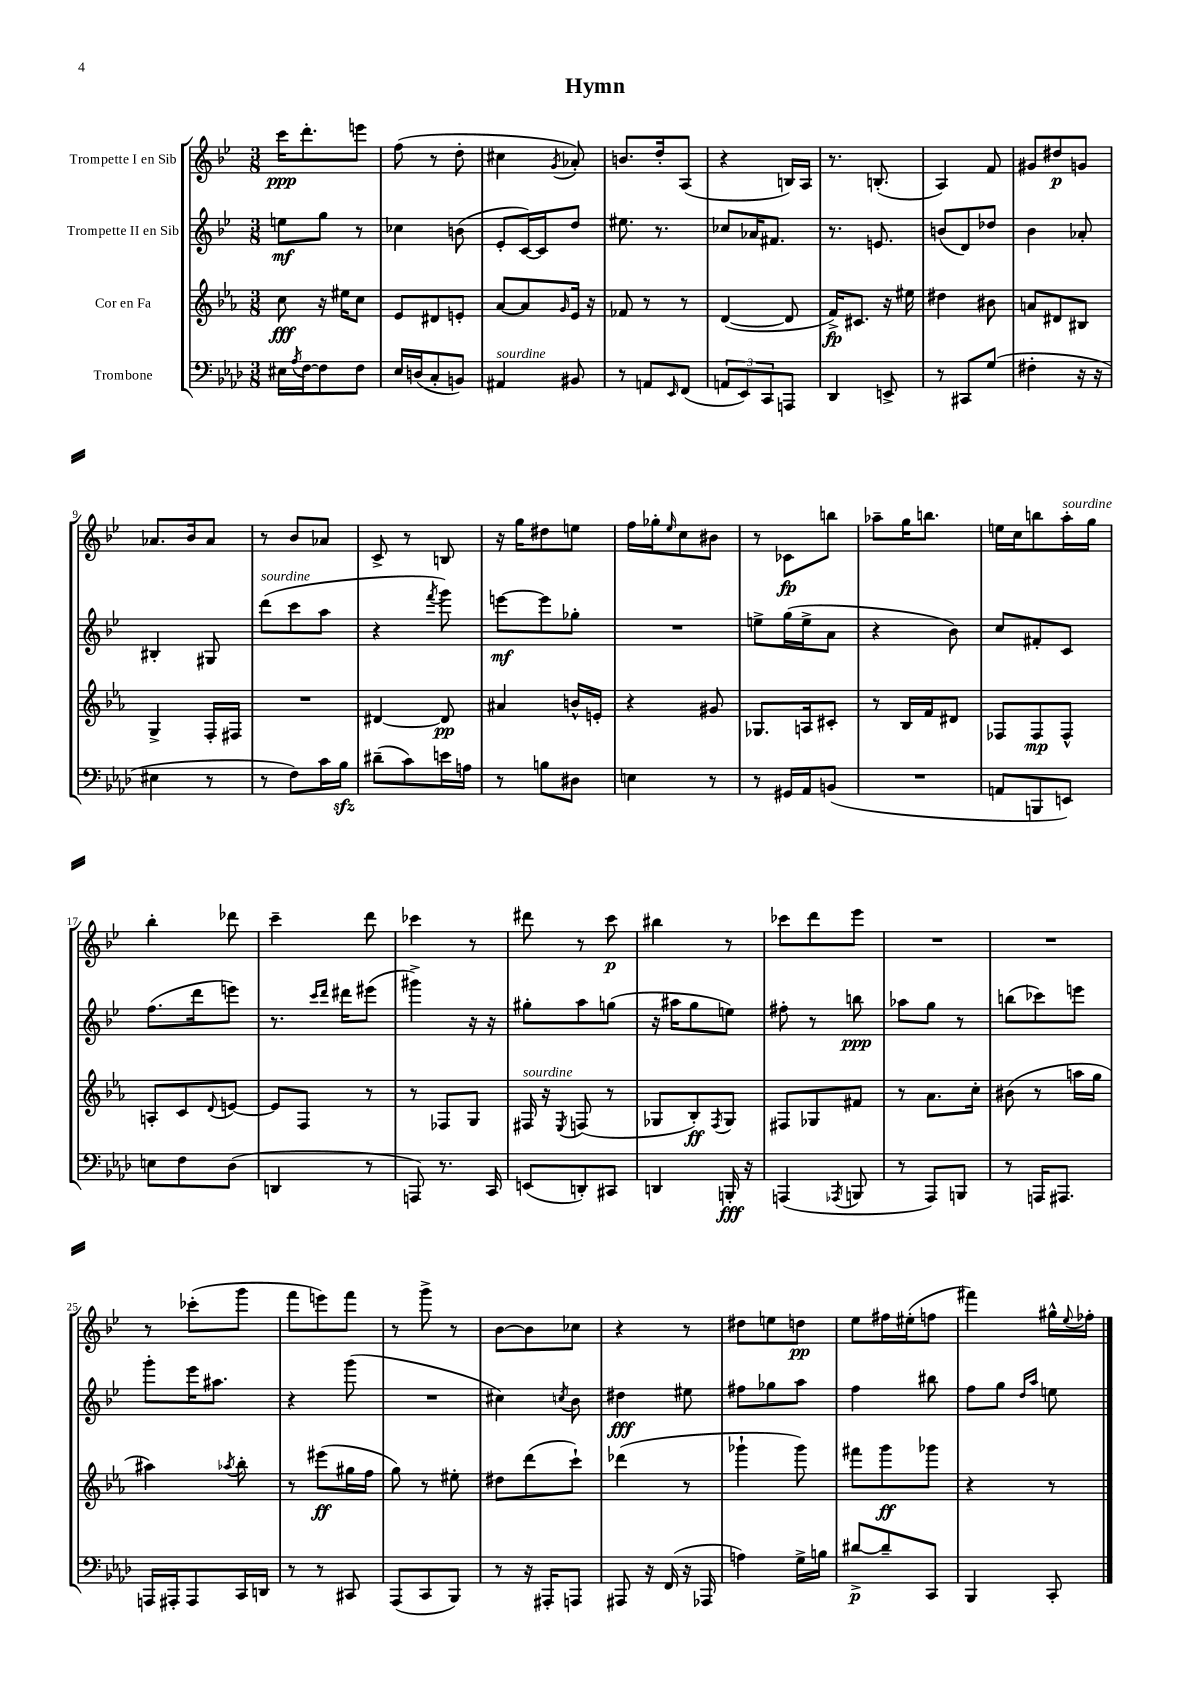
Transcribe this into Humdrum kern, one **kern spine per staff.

**kern	**dynam	**kern	**dynam	**kern	**dynam	**kern	**dynam
*part4	*part4	*part3	*part3	*part2	*part2	*part1	*part1
*staff4	*staff4	*staff3	*staff3	*staff2	*staff2	*staff1	*staff1
*I"Trombone	*	*I"Cor en Fa	*	*I"Trompette II en Sib	*	*I"Trompette I en Sib	*
*clefF4	*	*clefG2	*	*clefG2	*	*clefG2	*
*k[b-e-a-d-]	*	*k[b-e-a-]	*	*k[b-e-]	*	*k[b-e-]	*
*M3/8	*	*M3/8	*	*M3/8	*	*M3/8	*
=1	=1	=1	=1	=1	=1	=1	=1
16E#X\LL	.	8cc\	fff	8een\L	mf	16ccc\KL	ppp
8qA-/	.	.	.	.	.	.	.
[16F\J	.	.	.	.	.	8.ddd'\	.
8F\]	.	16r	.	8gg\J	.	.	.
.	.	16ee#X\KL	.	.	.	.	.
8F\J	.	8cc\J	.	8r	.	8eeen\J	.
=2	=2	=2	=2	=2	=2	=2	=2
16E-/LL	.	8e-/L	.	4cc-X\	.	(8ff\	.
(16Dn/J	.	.	.	.	.	.	.
8C'/	.	8d#X/	.	.	.	8r	.
8BBn/J)	.	8en'/J	.	(8bn\	.	8dd'\	.
=3	=3	=3	=3	=3	=3	=3	=3
!LO:TX:a:i:t=sourdine	!	!	!	!	!	!	!
4AA#X/	.	[8a-/L	.	8e-'/L	.	4cc#X\	.
.	.	8a-/]	.	[16c/L)	.	.	.
.	.	.	.	16c/J]	.	.	.
.	.	16qqg/	.	.	.	8qg/	.
8BB#X/	.	16e-/Jk	.	8dd/J	.	8a-X'/)	.
.	.	16r	.	.	.	.	.
=4	=4	=4	=4	=4	=4	=4	=4
8r	.	8f-X/	.	8.ee#X\	.	8.bn/L	.
8AAn/L	.	8r	.	.	.	.	.
.	.	.	.	8.r	.	16dd'/k	.
16qqEE-/	.	.	.	.	.	.	.
(8FF/J	.	8r	.	.	.	(8A/J	.
=5	=5	=5	=5	=5	=5	=5	=5
12AAn/L	.	([4d/	.	8cc-X/L	.	4r	.
12EE-/)	.	.	.	.	.	.	.
.	.	.	.	16a-X/K	.	.	.
12CC/	.	.	.	.	.	.	.
.	.	.	.	8.f#X/J	.	.	.
8AAAn/J	.	8d/]	.	.	.	16Bn/LL)	.
.	.	.	.	.	.	16A/JJ	.
=6	=6	=6	=6	=6	=6	=6	=6
4DD-/	.	16f^/KL)	fp	8.r	.	8.r	.
.	.	8.c#X/J	.	.	.	.	.
.	.	.	.	8.en/	.	(8.Bn'/	.
8EEn^/	.	16r	.	.	.	.	.
.	.	16ee#X\	.	.	.	.	.
=7	=7	=7	=7	=7	=7	=7	=7
8r	.	4dd#X\	.	(8bn/L	.	4A/)	.
8CC#X/L	.	.	.	8d/)	.	.	.
(8G/J	.	8b#X\	.	8dd-X/J	.	8f/	.
=8	=8	=8	=8	=8	=8	=8	=8
4F#X'\	.	8an/L	.	4b-\	.	8g#X/L	.
.	.	8d#X/	.	.	.	8dd#X/	p
16r	.	8B#X/J	.	8a-X'/	.	8gn/J	.
16r	.	.	.	.	.	.	.
!!LO:LB:g=z
=9	=9	=9	=9	=9	=9	=9	=9
4E#X\	.	4G^/	.	4B#X'/	.	8.a-X/L	.
.	.	.	.	.	.	16b-/k	.
8r	.	16F'/LL	.	8G#X/	.	8a-/J	.
.	.	16F#X/JJ	.	.	.	.	.
=10	=10	=10	=10	=10	=10	=10	=10
!	!	!	!	!LO:TX:a:i:t=sourdine	!	!	!
8r	.	4.r	.	(8ddd\L	.	8r	.
8F\L)	.	.	.	8ccc\	.	8b-/L	.
16c\L	.	.	.	8aa\J	.	8a-X/J	.
16B-zz\JJ	.	.	.	.	.	.	.
=11	=11	=11	=11	=11	=11	=11	=11
(8d#X~\L	.	[4d#X/	.	4r	.	8c^/	.
8c\)	.	.	.	.	.	8r	.
.	.	.	.	8qfff/	.	.	.
16en\L	.	8d#/]	pp	8ggg\)	.	8Bn/	.
16An\JJ	.	.	.	.	.	.	.
=12	=12	=12	=12	=12	=12	=12	=12
8r	.	4a#X/	.	[8eeen\L	mf	16r	.
.	.	.	.	.	.	16gg\KL	.
8Bn\L	.	.	.	8eee\]	.	8dd#X\	.
8D#X\J	.	16bn^^/LL	.	8gg-X'\J	.	8een\J	.
.	.	16en'/JJ	.	.	.	.	.
=13	=13	=13	=13	=13	=13	=13	=13
4En\	.	4r	.	4.r	.	16ff\LL	.
.	.	.	.	.	.	16gg-X'\J	.
.	.	.	.	.	.	16qqee-/	.
.	.	.	.	.	.	8cc\	.
8r	.	8g#X/	.	.	.	8b#X\J	.
=14	=14	=14	=14	=14	=14	=14	=14
8r	.	8.G-X/L	.	8een^\L	.	8r	.
16GG#X/LL	.	.	.	(16gg\L	.	8c-X\L	fp
16AA-/J	.	16An/k	.	16ee^\J	.	.	.
(8BBn/J	.	8c#X'/J	.	8a\J	.	8bbn\J	.
=15	=15	=15	=15	=15	=15	=15	=15
4.r	.	8r	.	4r	.	8aa-X~\L	.
.	.	16B-/LL	.	.	.	16gg\K	.
.	.	16f/J	.	.	.	8.bbn\J	.
.	.	8d#X/J	.	8b-\)	.	.	.
=16	=16	=16	=16	=16	=16	=16	=16
8AAn/L	.	8F-X/L	.	8cc/L	.	16een\LL	.
.	.	.	.	.	.	16cc\J	.
8BBBn/	.	8F-/	mp	8f#X'/	.	8bbn\	.
!	!	!	!	!	!	!LO:TX:a:i:t=sourdine	!
8EEn/J)	.	8F-^^/J	.	8c/J	.	16aa'\L	.
.	.	.	.	.	.	16gg\JJ	.
!!LO:LB:g=z
=17	=17	=17	=17	=17	=17	=17	=17
8En\L	.	8An'/L	.	(8.ff\L	.	4bb-'\	.
8F\	.	8c/	.	.	.	.	.
.	.	.	.	16ddd\k	.	.	.
.	.	8qqd/	.	.	.	.	.
(8D-\J	.	[8en/J	.	8eeen\J)	.	8ddd-X\	.
=18	=18	=18	=18	=18	=18	=18	=18
4DDn/	.	8e/L]	.	8.r	.	4ccc~\	.
.	.	8F/J	.	.	.	.	.
.	.	.	.	16qqccc/LL	.	.	.
.	.	.	.	16qqddd/JJ	.	.	.
.	.	.	.	16ddd#X\KL	.	.	.
8r	.	8r	.	(8eee#X\J	.	8ddd\	.
=19	=19	=19	=19	=19	=19	=19	=19
8AAAn/)	.	8r	.	4ggg#X^\)	.	4ccc-X\	.
8.r	.	8F-X/L	.	.	.	.	.
.	.	8G/J	.	16r	.	8r	.
16CC/	.	.	.	16r	.	.	.
=20	=20	=20	=20	=20	=20	=20	=20
!	!	!LO:TX:a:i:t=sourdine	!	!	!	!	!
(8EEn/L	.	16F#X/	.	8gg#X'\L	.	8ddd#X\	.
.	.	16r	.	.	.	.	.
.	.	8qE-/	.	.	.	.	.
8DDn'/)	.	(8Fn/	.	8aa\	.	8r	.
8CC#X/J	.	8r	.	(8ggn\J	.	8ccc\	p
=21	=21	=21	=21	=21	=21	=21	=21
4DDn/	.	8G-X/L	.	16r	.	4bb#X\	.
.	.	.	.	16aa#X\KL	.	.	.
.	.	8B-'/)	ff	8gg\	.	.	.
.	.	8qF/	.	.	.	.	.
16BBBn'/	fff	8G-/J	.	8een\J)	.	8r	.
16r	.	.	.	.	.	.	.
=22	=22	=22	=22	=22	=22	=22	=22
(4AAAn/	.	8F#X/L	.	8ff#X'\	.	8ccc-X\L	.
.	.	8G-X/	.	8r	.	8ddd\	.
8qAAA-X/	.	.	.	.	.	.	.
8BBBn/	.	8f#X/J	.	8bbn\	ppp	8eee-\J	.
=23	=23	=23	=23	=23	=23	=23	=23
8r	.	8r	.	8aa-X\L	.	4.r	.
8AAA-/L)	.	8.a-\L	.	8gg\J	.	.	.
8BBBn/J	.	.	.	8r	.	.	.
.	.	16cc'\Jk	.	.	.	.	.
=24	=24	=24	=24	=24	=24	=24	=24
8r	.	(8b#X\	.	(8bbn\L	.	4.r	.
16AAAn/KL	.	8r	.	8ccc-X\)	.	.	.
8.AAA#X/J	.	.	.	.	.	.	.
.	.	16aan\LL	.	8eeen\J	.	.	.
.	.	16gg\JJ	.	.	.	.	.
!!LO:LB:g=z
=25	=25	=25	=25	=25	=25	=25	=25
16AAAn/LL	.	4aa#X\)	.	8ggg'\L	.	8r	.
16AAA#X'/J	.	.	.	.	.	.	.
8AAA#/	.	.	.	16eee-\K	.	(8ccc-X'\L	.
.	.	.	.	8.aa#X\J	.	.	.
.	.	8qaa-X/	.	.	.	.	.
16CC/L	.	8bb-'\	.	.	.	8ggg\J	.
16DDn/JJ	.	.	.	.	.	.	.
=26	=26	=26	=26	=26	=26	=26	=26
8r	.	8r	.	4r	.	8fff\L	.
8r	.	(8eee#X\L	ff	.	.	8eeen\)	.
8CC#X/	.	16gg#X\L	.	(8ggg\	.	8fff\J	.
.	.	16ff\JJ	.	.	.	.	.
=27	=27	=27	=27	=27	=27	=27	=27
(8AAA-/L	.	8gg\)	.	4.r	.	8r	.
8CC/	.	8r	.	.	.	8ggg^\	.
8BBB-/J)	.	8ee#X'\	.	.	.	8r	.
=28	=28	=28	=28	=28	=28	=28	=28
8r	.	8dd#X\L	.	4cc#X\)	.	[8b-\L	.
16r	.	(8ddd\	.	.	.	8b-\]	.
16AAA#X'/KL	.	.	.	.	.	.	.
.	.	.	.	8qccn/	.	.	.
8AAAn/J	.	8ccc`\J)	.	8b-\	.	8cc-X\J	.
=29	=29	=29	=29	=29	=29	=29	=29
8AAA#X/	.	(4ddd-X\	.	4dd#X\	fff	4r	.
16r	.	.	.	.	.	.	.
(16FF/	.	.	.	.	.	.	.
16r	.	8r	.	8ee#X\	.	8r	.
16AAA-X/	.	.	.	.	.	.	.
=30	=30	=30	=30	=30	=30	=30	=30
4An\)	.	4ggg-X`\	.	8ff#X\L	.	8dd#X\L	.
.	.	.	.	8gg-X\	.	8een\	.
16G^\LL	.	8ggg-\)	.	8aa\J	.	8ddn\J	pp
16Bn\JJ	.	.	.	.	.	.	.
=31	=31	=31	=31	=31	=31	=31	=31
[8d#X^/L	p	8fff#X\L	.	4ff\	.	8ee-\L	.
8d#~/]	.	8ggg\	ff	.	.	16ff#X\L	.
.	.	.	.	.	.	(16ee#X'\J	.
8CC/J	.	8ggg-X\J	.	8bb#X\	.	8ffn\J	.
=32	=32	=32	=32	=32	=32	=32	=32
4BBB-/	.	4r	.	8ff\L	.	4fff#X\)	.
.	.	.	.	8gg\J	.	.	.
.	.	.	.	16qqdd/LL	.	.	.
.	.	.	.	16qqaa/JJ	.	.	.
8CC'/	.	8r	.	8een\	.	16gg#X^^\LL	.
.	.	.	.	.	.	8qqee-/	.
.	.	.	.	.	.	16ff-X'\JJ	.
==	==	==	==	==	==	==	==
*-	*-	*-	*-	*-	*-	*-	*-
